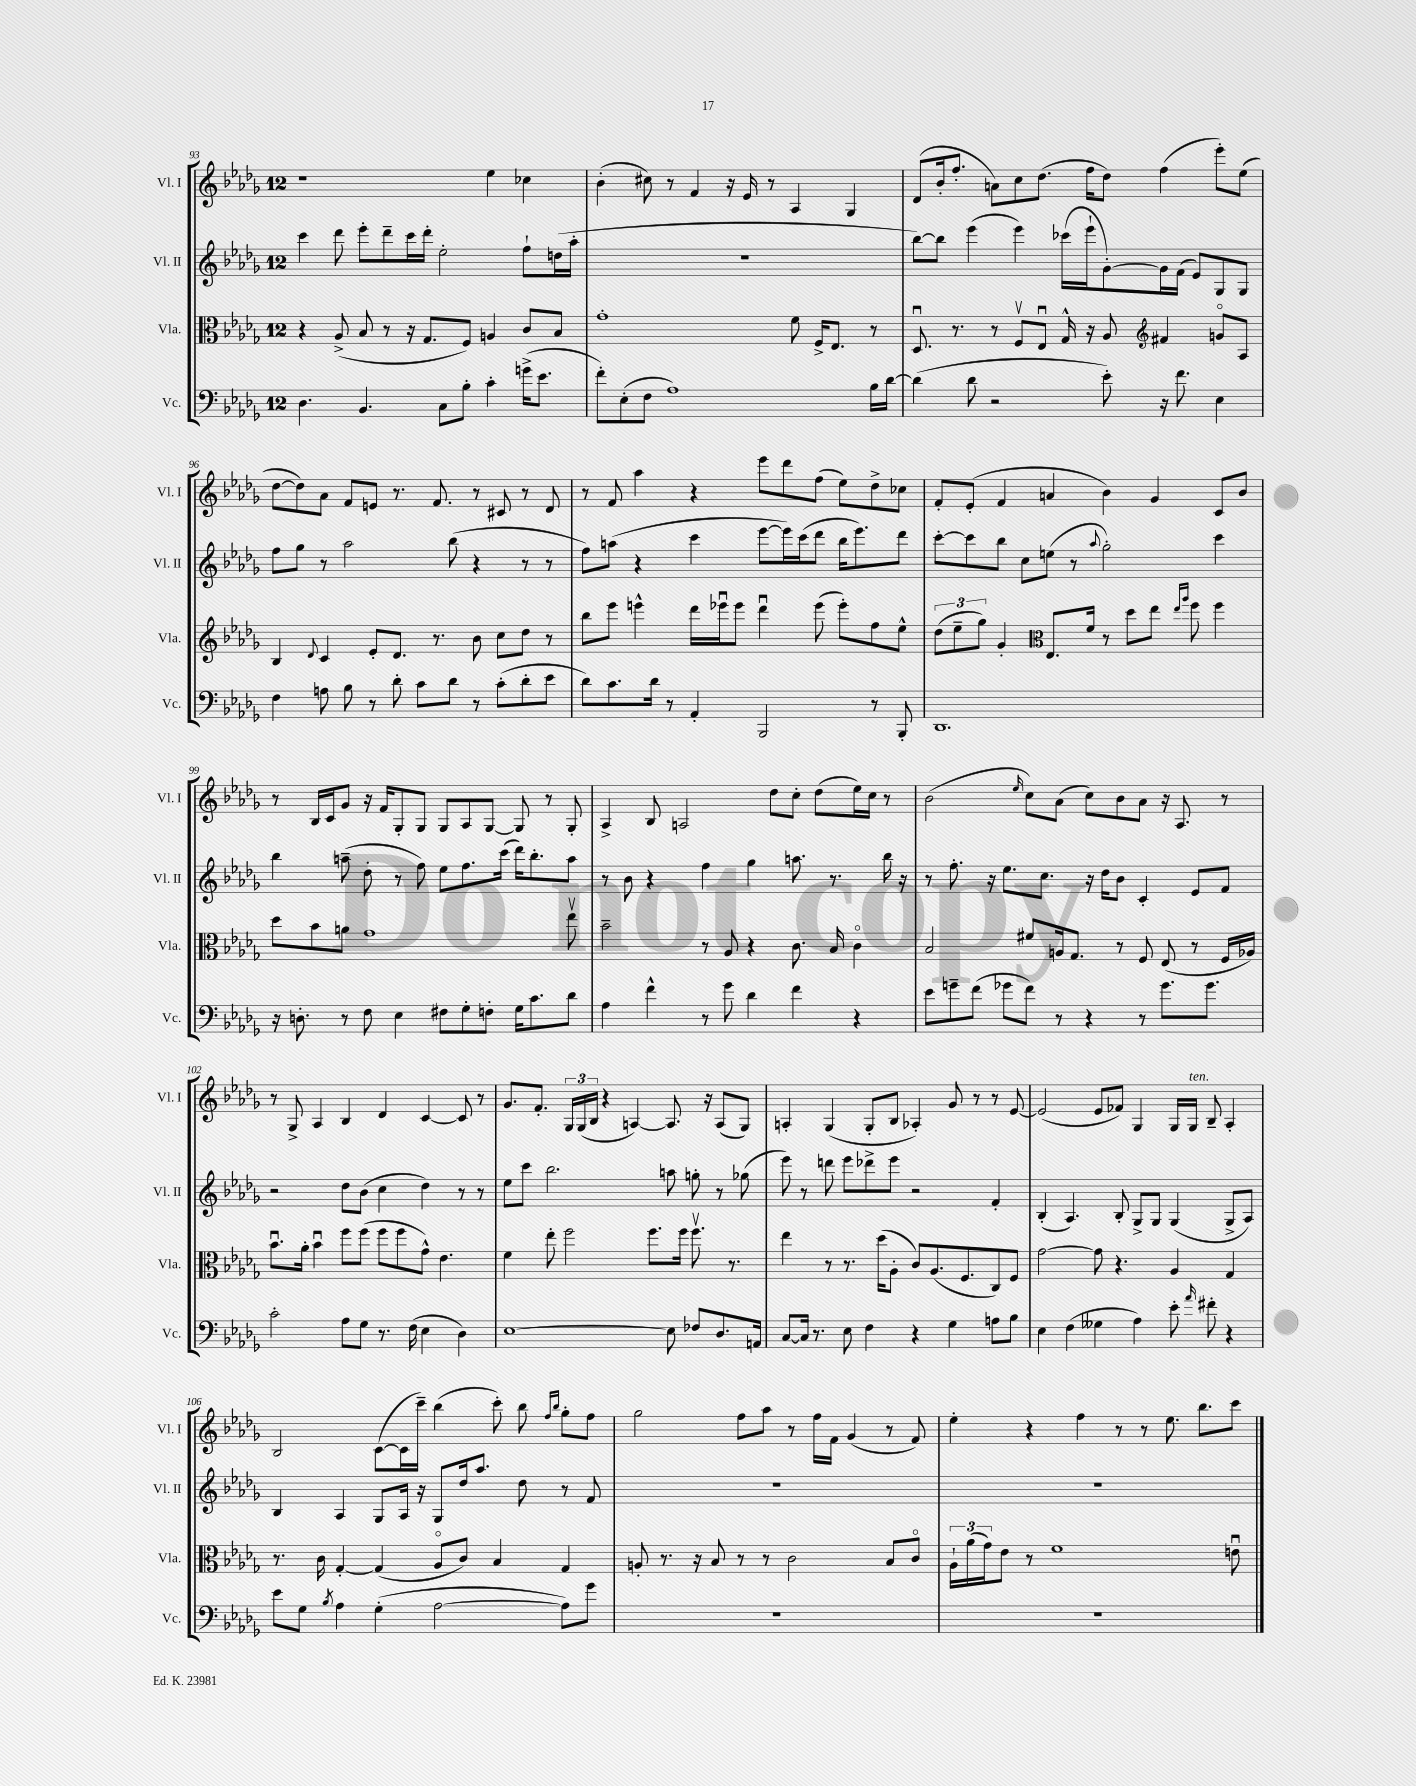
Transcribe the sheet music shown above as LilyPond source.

<<
\new StaffGroup <<
\new Staff = "s0" \with { instrumentName = "Vl. I" shortInstrumentName = "Vl. I" } {
    \clef treble \key des \major \once \override Staff.TimeSignature.style = #'single-digit \time 12/8
    r1 ees''4 ces''4 |
    bes'4-.( cis''8) r8 f'4 r16 ees'16 r8 aes4 ges4 |
    des'8( bes'16-. f''8.-. a'8) c''8 des''8.( f''16 des''8) f''4( ees'''8-.) ees''8( |
    des''8~ des''8) aes'8 f'8 e'8 r8. f'8. r8 cis'8 r8 des'8 |
    r8 f'8 aes''4 r4 ees'''8 des'''8 f''8( ees''8) des''8-> ces''8 |
    f'8-. ees'8-.( f'4 a'4 bes'4) ges'4 c'8 bes'8 |
    r8 bes16 c'16 ges'8 r16 f'16 ges8-. ges8 ges8 aes8 ges8~ ges8 r8 ges8-. |
    aes4-> bes8 a2 des''8 c''8-. des''8( ees''16) c''16 r8 |
    bes'2( \grace { ees''16 } c''8) aes'8( c''8) bes'8 aes'8 r16 aes8. r8 |
    r8 ges8-> aes4 bes4 des'4 c'4~ c'8 r8 |
    ges'8. f'8.-. \tuplet 3/2 { ges16 ges16( bes16 } r4 a4~) a8. r16 a8( ges8) |
    a4-. ges4( ges8-. bes8 aes4-.) ges'8 r8 r8 ees'8~ |
    ees'2( ees'8 fes'8) ges4 ges16 ges16^\markup { \italic "ten." } bes8-- aes4-. |
    bes2 c'8~( c'16 c'''16--) bes''4( c'''8-.) bes''8 \grace { f''16 bes''16 } ges''8-. f''8 |
    ges''2 f''8 aes''8 r8 f''16 f'16 ges'4( r8 f'8) |
    ees''4-. r4 f''4 r8 r8 ees''8. bes''8. c'''8 \bar "|." |
}
\new Staff = "s1" \with { instrumentName = "Vl. II" shortInstrumentName = "Vl. II" } {
    \clef treble \key des \major \once \override Staff.TimeSignature.style = #'single-digit \time 12/8
    c'''4 des'''8 ees'''8-. des'''8-- c'''16 des'''16-. ees''2-. f''8-! d''16( aes''16-. |
    R1. |
    bes''8~) bes''8 ees'''4( ees'''4) ces'''16( ees'''16-! ges'8~-.) ges'16 f'16( ees'8) ges8 ges8 |
    f''8 ges''8 r8 aes''2 bes''8( r4 r8 r8 |
    f''8) a''8( r4 c'''4 ees'''8~ ees'''16) c'''16( des'''8 bes''16 ees'''8.) des'''8 |
    c'''8~-. c'''8 bes''8 c''8 e''8( r8 \appoggiatura { aes''8 } ges''2-.) c'''4 |
    bes''4 a''8--( des''8-. r8 f''8) ees''8 f''8. c'''16( des'''16) bes''8.-. a''8 |
    r8 bes'8 r4 f''4 ges''4 a''8. r8. bes''16 r16 |
    r8 f''8.-. r16 ees''8. c''8. r16 des''16 bes'8 c'4-. ees'8 f'8 |
    r2 des''8 bes'8( c''4 des''4) r8 r8 |
    ees''8 c'''8 bes''2. a''8 g''8-. r8 ges''8( |
    ees'''8) r8 d'''8 ees'''8 des'''8-> ees'''8 r2 f'4-. |
    bes4-.( aes4.) bes8-. ges8-> ges8 ges4( ges8-> aes8) |
    bes4 aes4 ges8 aes16 r16 ges8 des''16 aes''8. des''8 r8 f'8 |
    R1. |
    R1. \bar "|." |
}
\new Staff = "s2" \with { instrumentName = "Vla." shortInstrumentName = "Vla." } {
    \clef alto \key des \major \once \override Staff.TimeSignature.style = #'single-digit \time 12/8
    r4 aes8->( bes8 r8 r16 ges8. f8) a4 c'8 bes8 |
    ges'1-. f'8 f16-> ees8. r8 |
    des8.\downbow r8. r8 f8\upbow ees8\downbow ges16-^ r16 aes8 \clef treble fis'4 g'8\flageolet aes8 |
    bes4 \appoggiatura { des'8 } c'4 ees'8-. des'8. r8. bes'8 c''8 des''8 r8 |
    bes''8 ees'''8 e'''4-^ des'''16 ees'''16\downbow ees'''8 des'''4\downbow ees'''8( ees'''8-.) f''8 ees''8-^ |
    \tuplet 3/2 { des''8( ees''8-- ges''8) } ges'4-. \clef alto ees8. f'16 r8 des''8 ees''8 \grace { ees''16 aes''16 } f''8 f''4 |
    des''8 bes'8 a'8 ges'1 ees''8\upbow |
    bes'2-- r8 aes8 r4 c'8. bes16 c'4\flageolet |
    bes2 fis'8 a16 ges8. r8 f8 ees8( r8 f16 aes16) |
    bes'8.\downbow aes'16-. bes'4\downbow f''8 f''8( f''8 f''8 ges'8-^) ees'4. |
    f'4 ees''8-. f''2 f''8. f''16 f''8.\upbow r8. |
    ees''4 r8 r8. des''16( aes8-. c'8) aes8.( f8. c8) f8 |
    ges'2~ ges'8 r4. aes4 ges4 |
    r8. c'16 ges4~-. ges4( aes8\flageolet c'8) bes4 ges4 |
    a8-. r8. r16 bes8 r8 r8 c'2 bes8 c'8\flageolet |
    \tuplet 3/2 { aes16-! aes'16( ges'16) } ees'8 r8 f'1 e'8\downbow \bar "|." |
}
\new Staff = "s3" \with { instrumentName = "Vc." shortInstrumentName = "Vc." } {
    \clef bass \key des \major \once \override Staff.TimeSignature.style = #'single-digit \time 12/8
    des4. bes,4. c8 bes8-. c'4-. g'16->( ees'8. |
    f'8-.) ees8-.( f8 aes1) bes16 des'16~ |
    des'4( des'8 r2 ees'8-.) r16 f'8. ees4 |
    f4 a8 bes8 r8 des'8-. c'8 des'8 r8 c'8-.( des'8-. ees'8 |
    des'8) c'8. des'16 r8 aes,4-. bes,,2 r8 bes,,8-. |
    des,1. |
    r16 d8.-. r8 f8 ees4 fis8 ges8-. f8-. ges16 c'8. des'8 |
    aes4 f'4-^ r8 ges'8 des'4 f'4 r4 |
    ees'8 g'8-- f'8( ges'8 f'8) r8 r4 r8 ges'8. ges'8. |
    c'2-. aes8 ges8 r8. f16( ees4 des4) |
    ees1~ ees8 fes8 des8. a,16 |
    c8~ c16 r8. ees8 f4 r4 ges4 a8 bes8 |
    ees4 f4( geses4 aes4) ees'8-. \grace { aes'16 } fis'8-. r4 |
    ees'8 ges8 \acciaccatura { bes8 } aes4 ges4-.( aes2~ aes8) ges'8 |
    R1. |
    R1. \bar "|." |
}
>>
>>
\layout { \context { \Score currentBarNumber = #93 } }
